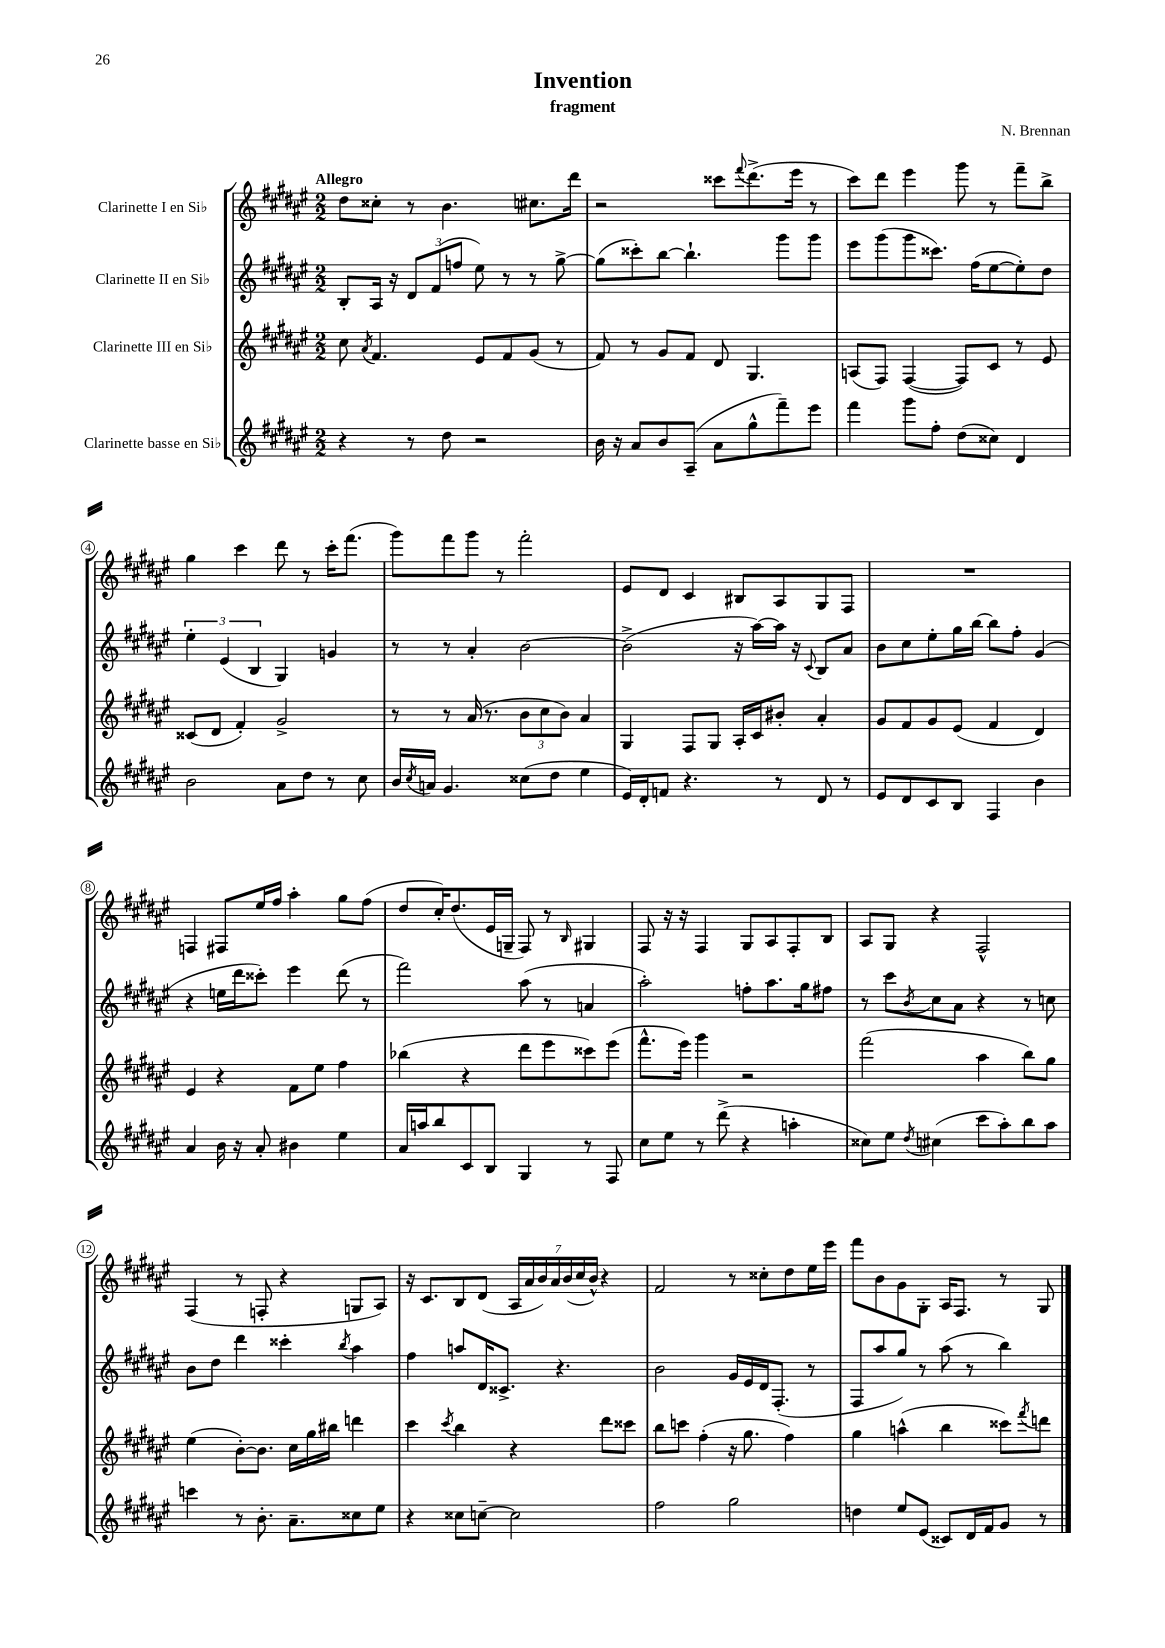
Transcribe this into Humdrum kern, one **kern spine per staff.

**kern	**kern	**kern	**kern
*part4	*part3	*part2	*part1
*staff4	*staff3	*staff2	*staff1
*I"Clarinette basse en Si♭	*I"Clarinette III en Si♭	*I"Clarinette II en Si♭	*I"Clarinette I en Si♭
*clefG2	*clefG2	*clefG2	*clefG2
*k[f#c#g#d#a#e#]	*k[f#c#g#d#a#e#]	*k[f#c#g#d#a#e#]	*k[f#c#g#d#a#e#]
*M2/2	*M2/2	*M2/2	*M2/2
=1	=1	=1	=1
!	!	!	!LO:TX:a:B:t=Allegro
4r	8cc#\	8B'/L	8dd#\L
.	8qa#/	.	.
.	4.f#/	16A#/Jk	8cc##X'\J
.	.	16r	.
8r	.	12d#/L	8r
.	.	(12f#/	.
8dd#\	.	.	4.b\
.	.	12ffn/J	.
2r	8e#/L	8ee#\)	.
.	8f#/	8r	.
.	(8g#/J	8r	8.cc#X\L
.	8r	[8gg#^\	.
.	.	.	16ddd#\Jk
=2	=2	=2	=2
16b\	8f#/)	(8gg#\L]	2r
16r	.	.	.
8a#/L	8r	8ccc##X'\)	.
8b/	8g#/L	[8bb\J	.
(8A#~/J	8f#/J	4.bb`\]	.
8a#\L	8d#/	.	8ccc##X\L
.	.	.	8qqfff#/
8gg#^^\	4.G#/	.	(8.ddd#^\
8fff#~\)	.	8ggg#\L	.
.	.	.	16eee#\Jk
8eee#\J	.	8ggg#\J	8r
=3	=3	=3	=3
4fff#\	(8An/L	8eee#\L	8ccc#\L)
.	8F#/J)	(8ggg#\	8ddd#\J
8ggg#\L	([4F#/	8ggg#\	4eee#\
8ff#'\J	.	8.ccc##X\J)	.
(8dd#\L	8F#/L])	.	8ggg#\
.	.	(16ff#\KL	.
8cc##X\J)	8c#/J	[8ee#\	8r
4d#/	8r	8ee#'\])	8fff#~\L
.	8e#/	8dd#\J	8bb^\J
!!LO:LB:g=z
=4	=4	=4	=4
2b\	(8c##X/L	6ee#'\	4gg#\
.	8d#/J	.	.
.	.	(6e#/	.
.	4f#'/)	.	4ccc#\
.	.	6B/	.
8a#\L	2g#^/	4G#/)	8ddd#\
8dd#\J	.	.	8r
8r	.	4gn/	16ccc#'\KL
.	.	.	(8.fff#\J
8cc#\	.	.	.
=5	=5	=5	=5
16b/LL	8r	8r	8ggg#\L)
8qcc#/	.	.	.
16an/JJ	.	.	.
4.g#/	8r	8r	8fff#\
.	(16a#/	4a#'/	8ggg#\J
.	8.r	.	.
.	.	.	8r
(8cc##X\L	12b\L	[2b\	2fff#'\
.	12cc#\	.	.
8dd#\J	.	.	.
.	12b\J)	.	.
4ee#\	4a#/	.	.
=6	=6	=6	=6
16e#/LL)	4G#/	(2b^\]	8e#/L
16d#'/J	.	.	.
8fn/J	.	.	8d#/J
4.r	8F#/L	.	4c#/
.	8G#/J	.	.
.	16A#'/LL	16r	8B#X/L
.	16c#/J	[16aa#\LL)	.
8r	8b#X'/J	16aa#\JJ]	8A#/
.	.	16r	.
.	.	8qqc#/	.
8d#/	4a#'/	8B/L	8G#/
8r	.	8a#/J	8F#/J
=7	=7	=7	=7
8e#/L	8g#/L	8b\L	1r
8d#/	8f#/	8cc#\	.
8c#/	8g#/	8ee#'\	.
8B/J	(8e#/J	16gg#\L	.
.	.	[16bb\JJ	.
4F#/	4f#/	8bb\L]	.
.	.	8ff#'\J	.
4b\	4d#/)	(4g#/	.
!!LO:LB:g=z
=8	=8	=8	=8
4a#/	4e#/	4r	4Fn/
16b\	4r	16een\LL	8F#X/L
16r	.	16ddd#\J	.
8a#'/	.	8ccc##X'\J)	16ee#/L
.	.	.	16ff#/JJ
4b#X\	8f#\L	4eee#\	4aa#'\
.	8ee#\J	.	.
4ee#\	4ff#\	(8ddd#\	8gg#\L
.	.	8r	(8ff#\J
=9	=9	=9	=9
16a#/LL	(4bb-X\	2fff#\)	8dd#/L
16aan/J	.	.	.
8bb/	.	.	16cc#'/K)
.	.	.	(8.dd#/
8c#/	4r	.	.
8B/J	.	.	16e#/L
.	.	.	16Gn~/JJ
4G#/	8ddd#\L	(8aa#\	8F#/)
.	8eee#\	8r	8r
.	.	.	16qqB/
8r	8ccc##X\)	4an/	4G#X/
8F#/	(8eee#\J	.	.
=10	=10	=10	=10
8cc#\L	8.fff#^^\L	2aa#'\)	8F#/
8ee#\J	.	.	16r
.	16eee#\Jk)	.	16r
8r	4ggg#\	.	4F#/
(8ddd#^\	.	.	.
4r	2r	8ffn'\L	8G#/L
.	.	8.aa#\	8A#/
4aan'\	.	.	8F#'/
.	.	16gg#\k	.
.	.	8ff#X\J	8B/J
=11	=11	=11	=11
8cc##X\L)	(2fff#\	8r	8A#/L
8ee#\J	.	8ccc#\L	8G#/J
8qdd#/	.	8qb/	.
(4cc#X\	.	8cc#\	4r
.	.	8a#\J	.
8ccc#\L	4aa#\	4r	2F#^^/
8aa#'\)	.	.	.
8bb\	8bb\L)	8r	.
8aa#\J	8gg#\J	8ccn\	.
!!LO:LB:g=z
=12	=12	=12	=12
4cccn\	(4ee#\	8b\L	(4F#/
.	.	8dd#\J	.
8r	[8b'\L)	4ddd#\	8r
8.b'\	8.b\J]	.	8Fn'/
.	.	4ccc##X'\	4r
8.a#~\L	16cc#\LL	.	.
.	16gg#\	.	.
.	16bb#X\JJ	.	.
.	.	8qbb/	.
8cc##X\	4dddn\	4aa#\	8Gn/L
8ee#\J	.	.	8A#/J)
=13	=13	=13	=13
4r	4ccc#\	4ff#\	16r
.	.	.	8.c#/L
.	8qccc#/	.	.
8cc##X\L	4bb\	8aan/L	8B/
[8ccn~\J	.	16d#/K	(8d#/J
.	.	8.c##X^/J	.
2cc\]	4r	.	28A#/LL
.	.	.	28a#/
.	.	.	28b/)
.	.	.	28a#/
.	.	4.r	.
.	.	.	(28b/
.	.	.	28cc#/
.	.	.	28b^^/JJ)
.	8ddd#\L	.	4r
.	8ccc##X\J	.	.
=14	=14	=14	=14
2ff#\	8bb\L	2b\	2f#/
.	8cccn\J	.	.
.	(4ff#'\	.	.
2gg#\	16r	16g#/LL	8r
.	8.gg#\	16e#/	.
.	.	16d#/J	8cc##X'\L
.	.	(8.F#'/J	.
.	4ff#\)	.	8dd#\
.	.	8r	16ee#\L
.	.	.	16eee#\JJ
=15	=15	=15	=15
4ddn\	4gg#\	8F#/L	8fff#\L
.	.	8aa#/	8b\
8ee#/L	(4aan^^\	8gg#/J)	8g#\
(8e#/J	.	8r	8G#'\J
8c##X/L)	4bb\	(8aa#\	16A#/KL
.	.	.	8.F#/J
16d#/L	.	8r	.
16f#/J	.	.	.
8g#/J	8ccc##X\L)	4bb\)	8r
.	8qfff#/	.	.
8r	8dddn\J	.	8G#/
==	==	==	==
*-	*-	*-	*-
